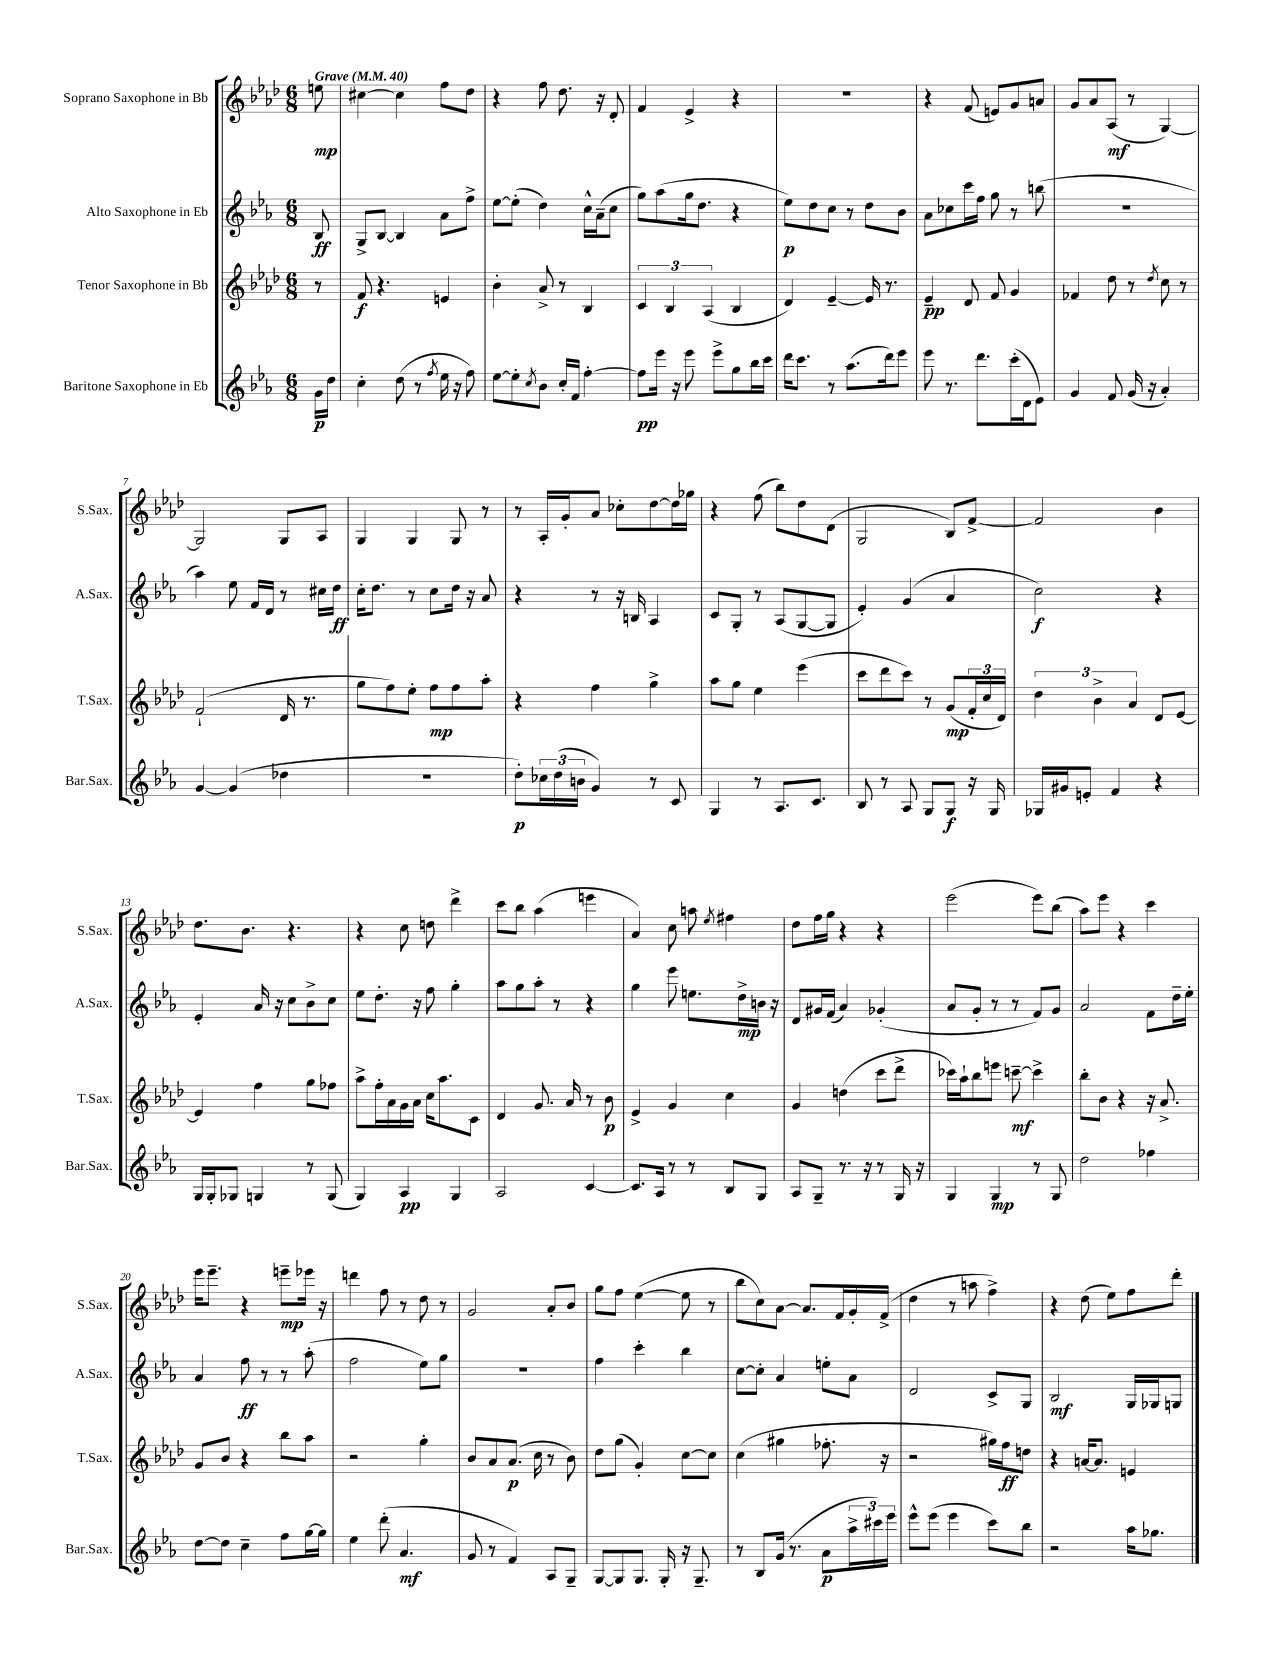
<<
\new StaffGroup <<
\new Staff = "s0" \with { instrumentName = "Soprano Saxophone in Bb" shortInstrumentName = "S.Sax." } {
    \clef treble \key aes \major \numericTimeSignature \time 6/8 \partial 8 \tempo "Grave" 4 = 40
    e''8\mp |
    cis''4~ cis''4 f''8 des''8 |
    r4 f''8 des''8. r16 des'8-. |
    f'4 ees'4-> r4 |
    R2. |
    r4 f'8( e'8) g'8 a'8 |
    g'8 aes'8 aes8\mf( r8 g4~) |
    g2 g8 aes8 |
    g4 g4 g8 r8 |
    r8 aes16-. g'16-. aes'8 ces''8-. des''8~ des''16 ges''16 |
    r4 f''8( bes''8) des''8 des'8( |
    g2 bes8) f'8~-> |
    f'2 bes'4 |
    des''8. bes'8. r4. |
    r4 c''8 d''8 des'''4-> |
    c'''8 bes''8 aes''4( e'''4 |
    aes'4) c''8 a''8 \acciaccatura { ees''8 } fis''4 |
    des''8 f''16 g''16 r4 r4 |
    ees'''2( ees'''8) bes''8( |
    aes''8) ees'''8 r4 c'''4 |
    ees'''16 ees'''8.-- r4 e'''8--\mp ees'''16 r16 |
    d'''4 f''8 r8 des''8 r8 |
    g'2 aes'8-. bes'8 |
    g''8 f''8 ees''4~( ees''8 r8 |
    bes''8 c''8) aes'8~ aes'8. f'16 g'16-. f'16->( |
    des''4 r8 a''8 f''4->) |
    r4 des''8( ees''8) f''8 des'''8-. \bar "|." |
}
\new Staff = "s1" \with { instrumentName = "Alto Saxophone in Eb" shortInstrumentName = "A.Sax." } {
    \clef treble \key ees \major \numericTimeSignature \time 6/8 \partial 8
    bes8\ff |
    g8-> bes8~ bes4 aes'8 f''8-> |
    ees''8~ ees''8-.( d''4) c''16-^ aes'16--( c''8 |
    g''8) aes''8( g''16 d''8. r4 |
    ees''8\p) d''8 c''8 r8 d''8 bes'8 |
    aes'8 ces''8 c'''16 f''16 g''8 r8 b''8( |
    R2. |
    aes''4) ees''8 f'16 d'16 r8 cis''16 d''16\ff |
    c''16-. d''8. r8 c''8 d''16 r16 aes'8 |
    r4 r8 r16 b16 aes4 |
    c'8 g8-. r8 aes8( g8~ g8 |
    ees'4-.) g'4( aes'4 |
    c''2\f) r4 |
    ees'4-. aes'16 r16 c''8 bes'8-> c''8 |
    ees''8 d''8.-. r16 f''8 g''4-. |
    aes''8 g''8 aes''8-. r8 r4 |
    g''4 ees'''8 e''8. d''16->\mp b'16 r16 |
    d'8 gis'16 f'16( aes'4) ges'4-.( |
    aes'8 g'8-. r8 r8 f'8) g'8 |
    aes'2 f'8 d''16-- ees''16-. |
    aes'4 f''8\ff r8 r8 aes''8-.( |
    f''2 ees''8) g''8 |
    R2. |
    f''4 c'''4-. bes''4 |
    c''8~ c''8-. aes'4 e''8-. aes'8 |
    d'2 c'8-> g8 |
    bes2\mf g16 ges16 g8 \bar "|." |
}
\new Staff = "s2" \with { instrumentName = "Tenor Saxophone in Bb" shortInstrumentName = "T.Sax." } {
    \clef treble \key aes \major \numericTimeSignature \time 6/8 \partial 8
    r8 |
    f'8\f r4. e'4 |
    bes'4-. aes'8-> r8 bes4 |
    \tuplet 3/2 { c'4 bes4 aes4( } bes4 |
    des'4) ees'4~-- ees'16 r8. |
    ees'4--\pp des'8 f'8 g'4 |
    fes'4 des''8 r8 \acciaccatura { des''8 } c''8 r8 |
    f'2-!( des'16 r8. |
    g''8 f''8) ees''8-. f''8\mp f''8 aes''8-. |
    r4 f''4 g''4-> |
    aes''8 g''8 ees''4 ees'''4( |
    c'''8 des'''8 c'''8) r8 g'8\mp( \tuplet 3/2 { f'16-. c''16 des'16) } |
    \tuplet 3/2 { des''4 bes'4-> aes'4 } des'8 ees'8~ |
    ees'4 f''4 g''8 fes''8 |
    aes''8-> f''16-. aes'16 g'16 aes'16 c''16 aes''8. c'8 |
    des'4 g'8. aes'16 r8 bes'8\p |
    ees'4-> g'4 c''4 |
    g'4 d''4( c'''8 des'''8-> |
    ces'''16) aes''16-! bes''8 e'''8 c'''8~--\mf c'''4-> |
    bes''8-. bes'8 r4 r16 aes'8.-> |
    g'8 bes'8 r4 bes''8 aes''8 |
    r2 g''4-. |
    bes'8 aes'8 aes'8.\p( c''16 r8 bes'8) |
    des''8 g''8( g'4-.) c''8~ c''8 |
    c''4( gis''4 fes''8.-. r16 |
    r2 gis''16) f''16\ff d''8 |
    r4 a'16~ a'8. e'4 \bar "|." |
}
\new Staff = "s3" \with { instrumentName = "Baritone Saxophone in Eb" shortInstrumentName = "Bar.Sax." } {
    \clef treble \key ees \major \numericTimeSignature \time 6/8 \partial 8
    g'16\p d''16 |
    c''4-. d''8( r8 \acciaccatura { f''8 } ees''16 r16 f''8) |
    ees''8~ ees''8-. \acciaccatura { c''8 } bes'8 c''16-. f'16 f''4~-. |
    f''8\pp ees'''16 r16 ees'''8 ees'''8-> g''8 bes''16 c'''16 |
    d'''16 c'''8. r8 aes''8.( d'''16) ees'''8 |
    ees'''8 r8. d'''8. c'''16-.( d'16 ees'8) |
    g'4 f'8 g'16( r16 aes'4-.) |
    g'4~ g'4( des''4 |
    R2. |
    d''8-.\p) \tuplet 3/2 { ces''16 d''16( b'16 } g'4) r8 c'8 |
    g4 r8 aes8. c'8. |
    bes8 r8 aes8 g8 g8\f r16 g16 |
    ges16 gis'16 e'8-. f'4 r4 |
    g16 g16-. ges8 g4 r8 g8( |
    g4) aes4\pp g4 |
    aes2 c'4~ |
    c'8. aes16 r8 r8 bes8 g8 |
    aes8 g8-- r8. r16 r8 g16 r16 |
    g4 g4\mp r8 g8 |
    d''2 fes''4 |
    d''8~ d''8 c''4-- f''8 g''16~ g''16 |
    ees''4 d'''8-.( aes'4.\mf |
    g'8 r8 f'4) aes8 g8-- |
    g8~ g8 g8. g16-. r16 g8.-- |
    r8 bes8 g'16( r8. aes'8\p \tuplet 3/2 { aes''16-> cis'''16) ees'''16 } |
    ees'''8-^ ees'''8( ees'''4 c'''8) bes''8 |
    r2 aes''16 ges''8. \bar "|." |
}
>>
>>
